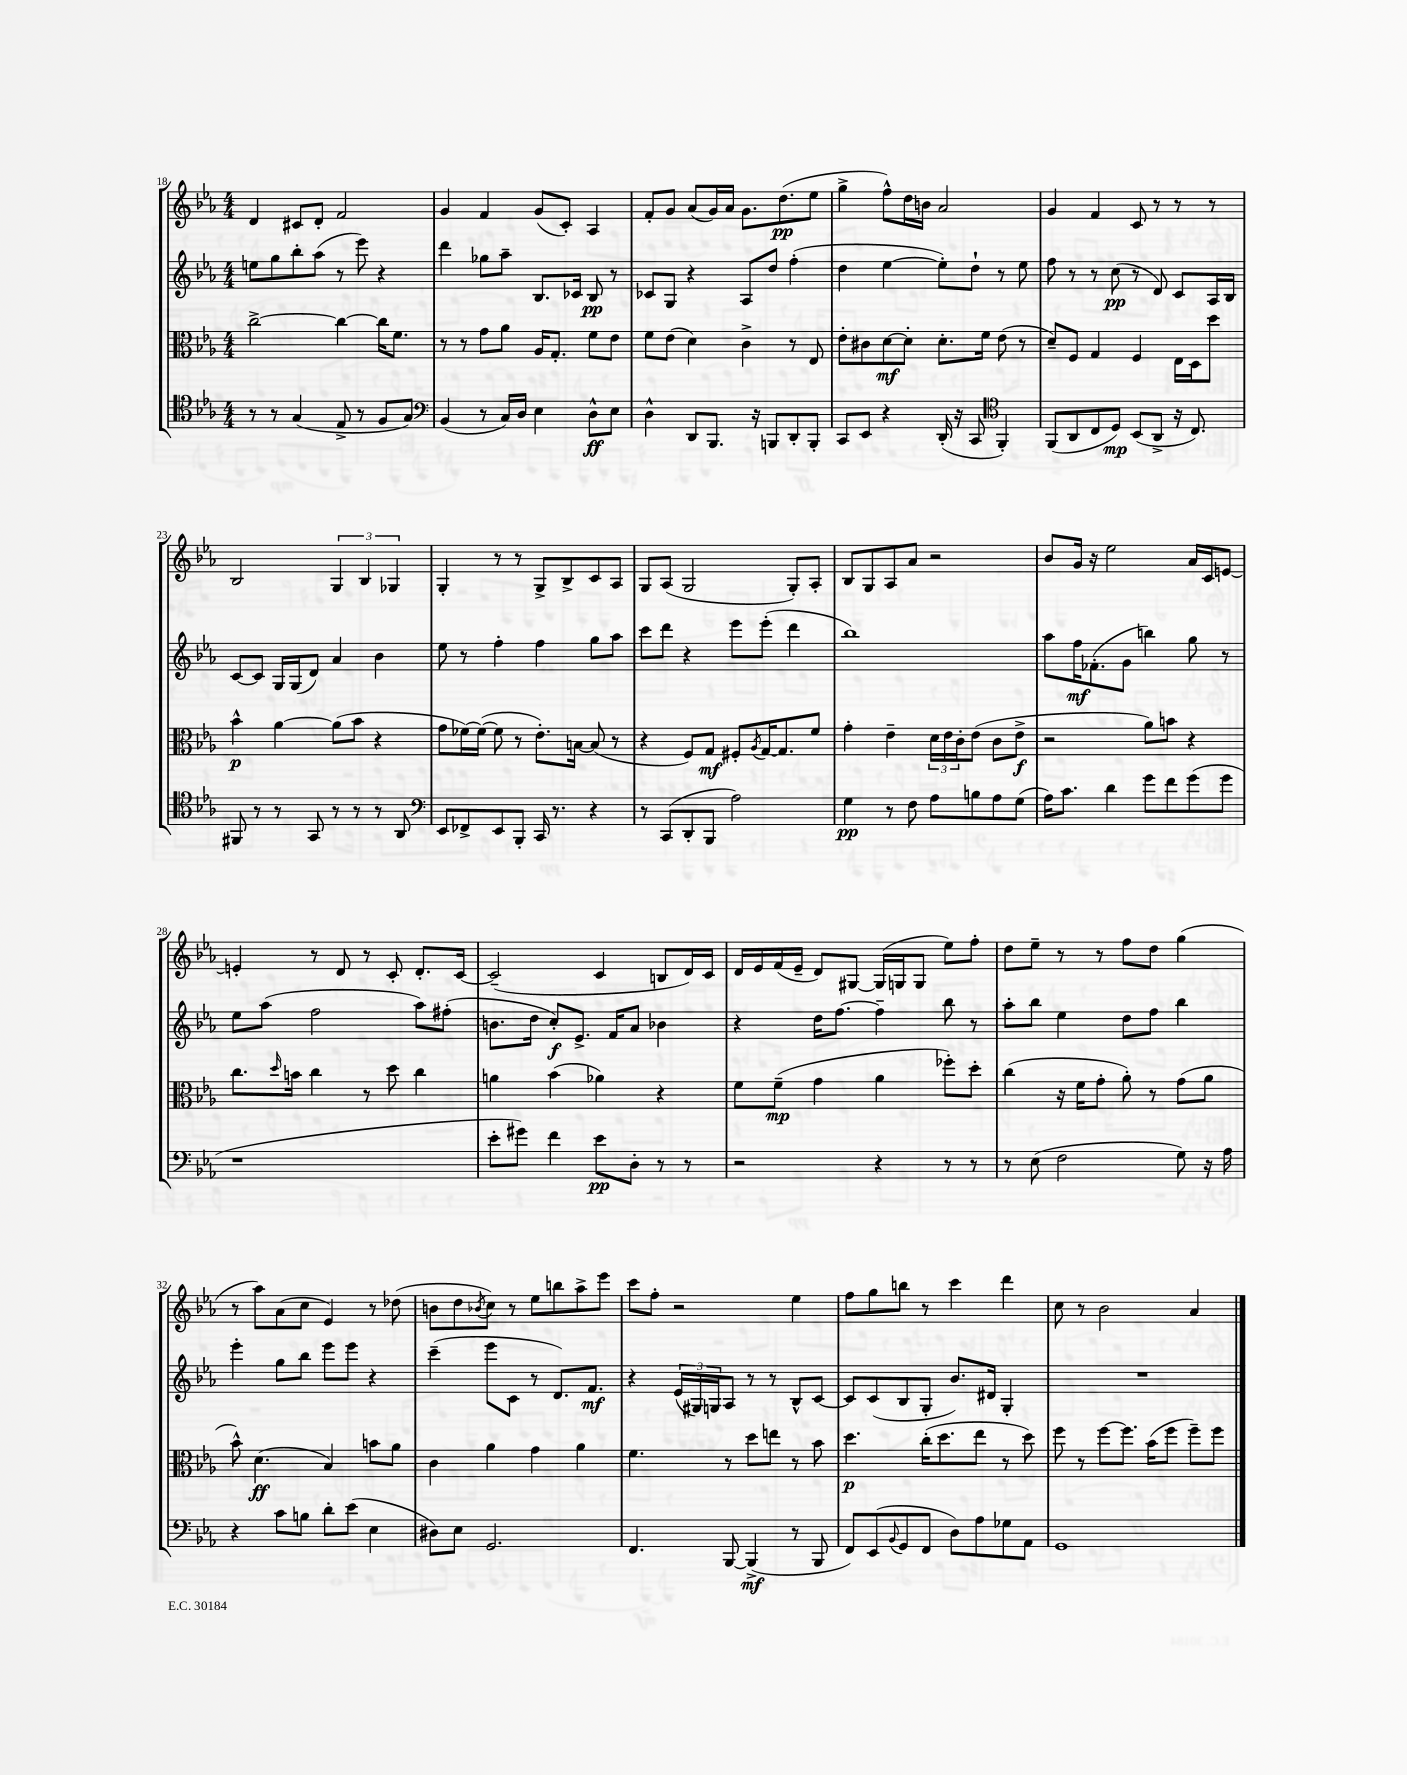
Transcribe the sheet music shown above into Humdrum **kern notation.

**kern	**dynam	**kern	**dynam	**kern	**dynam	**kern	**dynam
*part4	*part4	*part3	*part3	*part2	*part2	*part1	*part1
*staff4	*staff4	*staff3	*staff3	*staff2	*staff2	*staff1	*staff1
*clefC4	*	*clefC3	*	*clefG2	*	*clefG2	*
*k[b-e-a-]	*	*k[b-e-a-]	*	*k[b-e-a-]	*	*k[b-e-a-]	*
*M4/4	*	*M4/4	*	*M4/4	*	*M4/4	*
=18	=18	=18	=18	=18	=18	=18	=18
8r	.	[2cc^\	.	8een\L	.	4d/	.
8r	.	.	.	8gg\	.	.	.
(4G/	.	.	.	8bb-'\	.	8c#X/L	.
.	.	.	.	(8aa-\J	.	8d'/J	.
8E-^/	.	4cc\_	.	8r	.	2f/	.
8r	.	.	.	8eee-\)	.	.	.
8F/L	.	16cc\KL]	.	4r	.	.	.
.	.	8.f\J	.	.	.	.	.
8G/J)	.	.	.	.	.	.	.
=19	=19	=19	=19	=19	=19	=19	=19
*clefF4	*	*	*	*	*	*	*
(4BB-/	.	8r	.	4ddd\	.	4g/	.
.	.	8r	.	.	.	.	.
8r	.	8g\L	.	8gg-X\L	.	4f/	.
16C/LL)	.	8a-\J	.	8aa-~\J	.	.	.
16D/JJ	.	.	.	.	.	.	.
4E-\	.	16A-/KL	.	8.B-/L	.	(8g/L	.
.	.	8.G'/J	.	.	.	.	.
.	.	.	.	.	.	8c'/J)	.
.	.	.	.	16c-X/Jk	.	.	.
8D^^\L	ff	8f\L	.	8B-/	pp	4A-/	.
8E-\J	.	8e-\J	.	8r	.	.	.
=20	=20	=20	=20	=20	=20	=20	=20
4D^^\	.	8f\L	.	8c-X/L	.	8f'/L	.
.	.	(8e-\J	.	8G/J	.	8g/J	.
8DD/L	.	4d\)	.	4r	.	(8a-/L	.
8.BBB-/J	.	.	.	.	.	16g/L)	.
.	.	.	.	.	.	16a-/JJ	.
.	.	4c^\	.	8A-/L	.	8.g\L	.
16r	.	.	.	.	.	.	.
8BBBn/L	.	.	.	8dd/J	.	.	.
.	.	.	.	.	.	(8.dd\	pp
8DD'/	.	8r	.	(4ff'\	.	.	.
8BBB'/J	.	8E-/	.	.	.	8ee-\J	.
=21	=21	=21	=21	=21	=21	=21	=21
8CC/L	.	8e-'\L	.	4dd\	.	4gg^\	.
8EE-/J	.	8c#X\	.	.	.	.	.
4r	.	[8d\	mf	[4ee-\	.	8ff^^\L)	.
.	.	8d'\J]	.	.	.	16dd\L	.
.	.	.	.	.	.	16bn\JJ	.
(16DD'/	.	8.d'\L	.	8ee-'\L])	.	2a-/	.
16r	.	.	.	.	.	.	.
8CC/	.	.	.	8dd`\J	.	.	.
.	.	16f\Jk	.	.	.	.	.
*clefC4	*	*	*	*	*	*	*
4FF'/)	.	(8e-\	.	8r	.	.	.
.	.	8r	.	8ee-\	.	.	.
=22	=22	=22	=22	=22	=22	=22	=22
(8FF/L	.	8d~/L)	.	8ff\	.	4g/	.
8AA-/	.	8F/J	.	8r	.	.	.
8C/	.	4G/	.	8r	.	4f/	.
8D/J)	mp	.	.	(8cc\	pp	.	.
(8BB-/L	.	4F/	.	8r	.	8c/	.
8AA-^/J	.	.	.	8d/)	.	8r	.
16r	.	16E-\LL	.	8c/L	.	8r	.
8.C/)	.	16D\J	.	.	.	.	.
.	.	8dd\J	.	16A-/L	.	8r	.
.	.	.	.	16B-/JJ	.	.	.
!!LO:LB:g=z
=23	=23	=23	=23	=23	=23	=23	=23
8FF#X/	.	4b-^^\	p	[8c/L	.	2B-/	.
8r	.	.	.	8c/J]	.	.	.
8r	.	[4a-\	.	16G/LL	.	.	.
.	.	.	.	(16G/J	.	.	.
8GG/	.	.	.	8d/J)	.	.	.
8r	.	(8a-\L]	.	4a-/	.	6G/	.
8r	.	8b-\J	.	.	.	.	.
.	.	.	.	.	.	6B-/	.
8r	.	4r	.	4b-\	.	.	.
.	.	.	.	.	.	6G-X/	.
8AA-/	.	.	.	.	.	.	.
=24	=24	=24	=24	=24	=24	=24	=24
*clefF4	*	*	*	*	*	*	*
8EE-/L	.	8g\L	.	8ee-\	.	4G'/	.
8FF-X^/	.	[16f-X\L)	.	8r	.	.	.
.	.	(16f-\JJ_	.	.	.	.	.
8EE-/	.	8f-\]	.	4ff'\	.	8r	.
8BBB-'/J	.	8r	.	.	.	8r	.
16CC/	.	8.e-'\L)	.	4ff\	.	8G^/L	.
8.r	.	.	.	.	.	.	.
.	.	.	.	.	.	8B-^/	.
.	.	[16Bn\Jk	.	.	.	.	.
4r	.	(8B/]	.	8gg\L	.	8c/	.
.	.	8r	.	8aa-\J	.	8A-/J	.
=25	=25	=25	=25	=25	=25	=25	=25
8r	.	4r	.	8ccc\L	.	8G/L	.
(8CC/L	.	.	.	8ddd\J	.	(8A-/J	.
8DD'/	.	8F/L)	.	4r	.	2G/	.
8BBB-/J	.	8G/J	mf	.	.	.	.
2A-\)	.	8F#X'/L	.	8eee-\L	.	.	.
.	.	8qA-/	.	.	.	.	.
.	.	[16G/K	.	(8eee-'\J	.	.	.
.	.	8.G/]	.	.	.	.	.
.	.	.	.	4ddd\	.	8G'/L)	.
.	.	8f/J	.	.	.	8A-'/J	.
=26	=26	=26	=26	=26	=26	=26	=26
4G\	pp	4g'\	.	1bb-)	.	8B-/L	.
.	.	.	.	.	.	8G/	.
8r	.	4e-~\	.	.	.	8A-/	.
8F\	.	.	.	.	.	8a-/J	.
8A-\L	.	24d\LL	.	.	.	2r	.
.	.	24e-\	.	.	.	.	.
.	.	24c'\J	.	.	.	.	.
8Bn\	.	(8e-\J	.	.	.	.	.
8A-\	.	8c\L	.	.	.	.	.
(8G\J	.	8e-^\J	f	.	.	.	.
=27	=27	=27	=27	=27	=27	=27	=27
16A-\KL)	.	2r	.	8aa-\L	.	8b-/L	.
8.c\J	.	.	.	.	.	.	.
.	.	.	.	16ff\K	mf	16g/Jk	.
.	.	.	.	(8.f-X'\	.	16r	.
4d\	.	.	.	.	.	2ee-\	.
.	.	.	.	8g\J	.	.	.
8g\L	.	8a-\L)	.	4bbn\)	.	.	.
8f\	.	8bn\J	.	.	.	.	.
(8g\	.	4r	.	8gg\	.	16a-/LL	.
.	.	.	.	.	.	16c/J	.
8g\J	.	.	.	8r	.	[8en/J	.
!!LO:LB:g=z
=28	=28	=28	=28	=28	=28	=28	=28
1r	.	8.cc\L	.	8ee-\L	.	4en'/]	.
.	.	.	.	(8aa-\J	.	.	.
.	.	16qqdd/	.	.	.	.	.
.	.	16bn\Jk	.	.	.	.	.
.	.	4cc\	.	2ff\	.	8r	.
.	.	.	.	.	.	8d/	.
.	.	8r	.	.	.	8r	.
.	.	8dd\	.	.	.	8c'/	.
.	.	4cc\	.	8aa-\L)	.	8.d'/L	.
.	.	.	.	(8ff#X'\J	.	.	.
.	.	.	.	.	.	[16c/Jk	.
=29	=29	=29	=29	=29	=29	=29	=29
8e-'\L	.	4an\	.	8.bn\L	.	(2c~/]	.
8g#X\J)	.	.	.	.	.	.	.
.	.	.	.	16dd\Jk	.	.	.
4f\	.	(4b-\	.	8cc'/L)	f	.	.
.	.	.	.	8.e-^/J	.	.	.
8e-\L	pp	4a-X\)	.	.	.	4c/	.
.	.	.	.	16f/KL	.	.	.
8D'\J	.	.	.	8a-/J	.	.	.
8r	.	4r	.	4b-X\	.	8Bn/L	.
8r	.	.	.	.	.	16d/L)	.
.	.	.	.	.	.	16c/JJ	.
=30	=30	=30	=30	=30	=30	=30	=30
2r	.	8f\L	.	4r	.	16d/LL	.
.	.	.	.	.	.	16e-/	.
.	.	(8f~\J	mp	.	.	(16f/	.
.	.	.	.	.	.	16e-~/JJ	.
.	.	4g\	.	16dd\KL	.	8d/L)	.
.	.	.	.	[8.ff\J	.	.	.
.	.	.	.	.	.	[8G#X/J	.
4r	.	4a-\	.	4ff~\]	.	(16G#/LL]	.
.	.	.	.	.	.	16Gn/J	.
.	.	.	.	.	.	8G/J	.
8r	.	8ff-X'\L)	.	8bb-\	.	8ee-\L)	.
8r	.	8dd'\J	.	8r	.	8ff'\J	.
=31	=31	=31	=31	=31	=31	=31	=31
8r	.	(4cc\	.	8aa-'\L	.	8dd\L	.
(8E-\	.	.	.	8bb-\J	.	8ee-~\J	.
2F\	.	16r	.	4ee-\	.	8r	.
.	.	16f\KL	.	.	.	.	.
.	.	8g'\J	.	.	.	8r	.
.	.	8a-'\)	.	8dd\L	.	8ff\L	.
.	.	8r	.	8ff\J	.	8dd\J	.
8G\)	.	(8g\L	.	4bb-\	.	(4gg\	.
16r	.	8a-\J	.	.	.	.	.
16A-\	.	.	.	.	.	.	.
!!LO:LB:g=z
=32	=32	=32	=32	=32	=32	=32	=32
4r	.	8b-^^\)	.	4eee-'\	.	8r	.
.	.	(4.d\	ff	.	.	8aa-\L)	.
8c\L	.	.	.	8gg\L	.	(8a-\	.
8Bn\J	.	.	.	8bb-\J	.	8cc\J	.
8d'\L	.	4B-/)	.	8eee-\L	.	4e-/)	.
(8e-\J	.	.	.	8eee-\J	.	.	.
4E-\	.	8bn\L	.	4r	.	8r	.
.	.	8a-\J	.	.	.	(8dd-X\	.
=33	=33	=33	=33	=33	=33	=33	=33
8D#X\L)	.	4c\	.	(4ccc~\	.	8bn\L	.
8E-\J	.	.	.	.	.	8dd\	.
.	.	.	.	.	.	8qb-X/	.
2.GG/	.	4a-\	.	8eee-\L	.	8cc\J)	.
.	.	.	.	8c\J	.	8r	.
.	.	4g\	.	8r	.	8ee-\L	.
.	.	.	.	8.d/L)	.	8bbn\	.
.	.	4a-\	.	.	.	8aa-^\	.
.	.	.	.	8.f/J	mf	.	.
.	.	.	.	.	.	8eee-\J	.
=34	=34	=34	=34	=34	=34	=34	=34
4.FF/	.	4.f\	.	4r	.	8ccc\L	.
.	.	.	.	.	.	8ff'\J	.
.	.	.	.	(24e-/LL	.	2r	.
.	.	.	.	24G#X/)	.	.	.
.	.	.	.	24Gn/J	.	.	.
[8BBB-/	.	8r	.	8A-/J	.	.	.
(4BBB-^/]	mf	8dd\L	.	8r	.	.	.
.	.	8een\J	.	8r	.	.	.
8r	.	8r	.	8B-^^/L	.	4ee-\	.
8BBB-/	.	8b-\	.	[8c/J	.	.	.
=35	=35	=35	=35	=35	=35	=35	=35
8FF/L)	.	4.dd\	p	8c/L]	.	8ff\L	.
(8EE-/	.	.	.	(8c/	.	8gg\	.
8qqBB-/	.	.	.	.	.	.	.
8GG/	.	.	.	8B-/	.	8bbn\J	.
8FF/J	.	(16cc'\KL	.	8G'/J	.	8r	.
.	.	8.dd\	.	.	.	.	.
8D\L)	.	.	.	8.b-/L)	.	4ccc\	.
8A-\	.	8ee-\J	.	.	.	.	.
.	.	.	.	16d#X/Jk	.	.	.
8G-X\	.	8r	.	4G'/	.	4ddd\	.
8AA-\J	.	8dd\)	.	.	.	.	.
=36	=36	=36	=36	=36	=36	=36	=36
1GG	.	8ff\	.	1r	.	8cc\	.
.	.	8r	.	.	.	8r	.
.	.	[8ff\L	.	.	.	2b-\	.
.	.	8.ff\J]	.	.	.	.	.
.	.	(16b-\KL	.	.	.	.	.
.	.	8ff\J	.	.	.	.	.
.	.	8ff~\L)	.	.	.	4a-/	.
.	.	8ff\J	.	.	.	.	.
==	==	==	==	==	==	==	==
*-	*-	*-	*-	*-	*-	*-	*-
